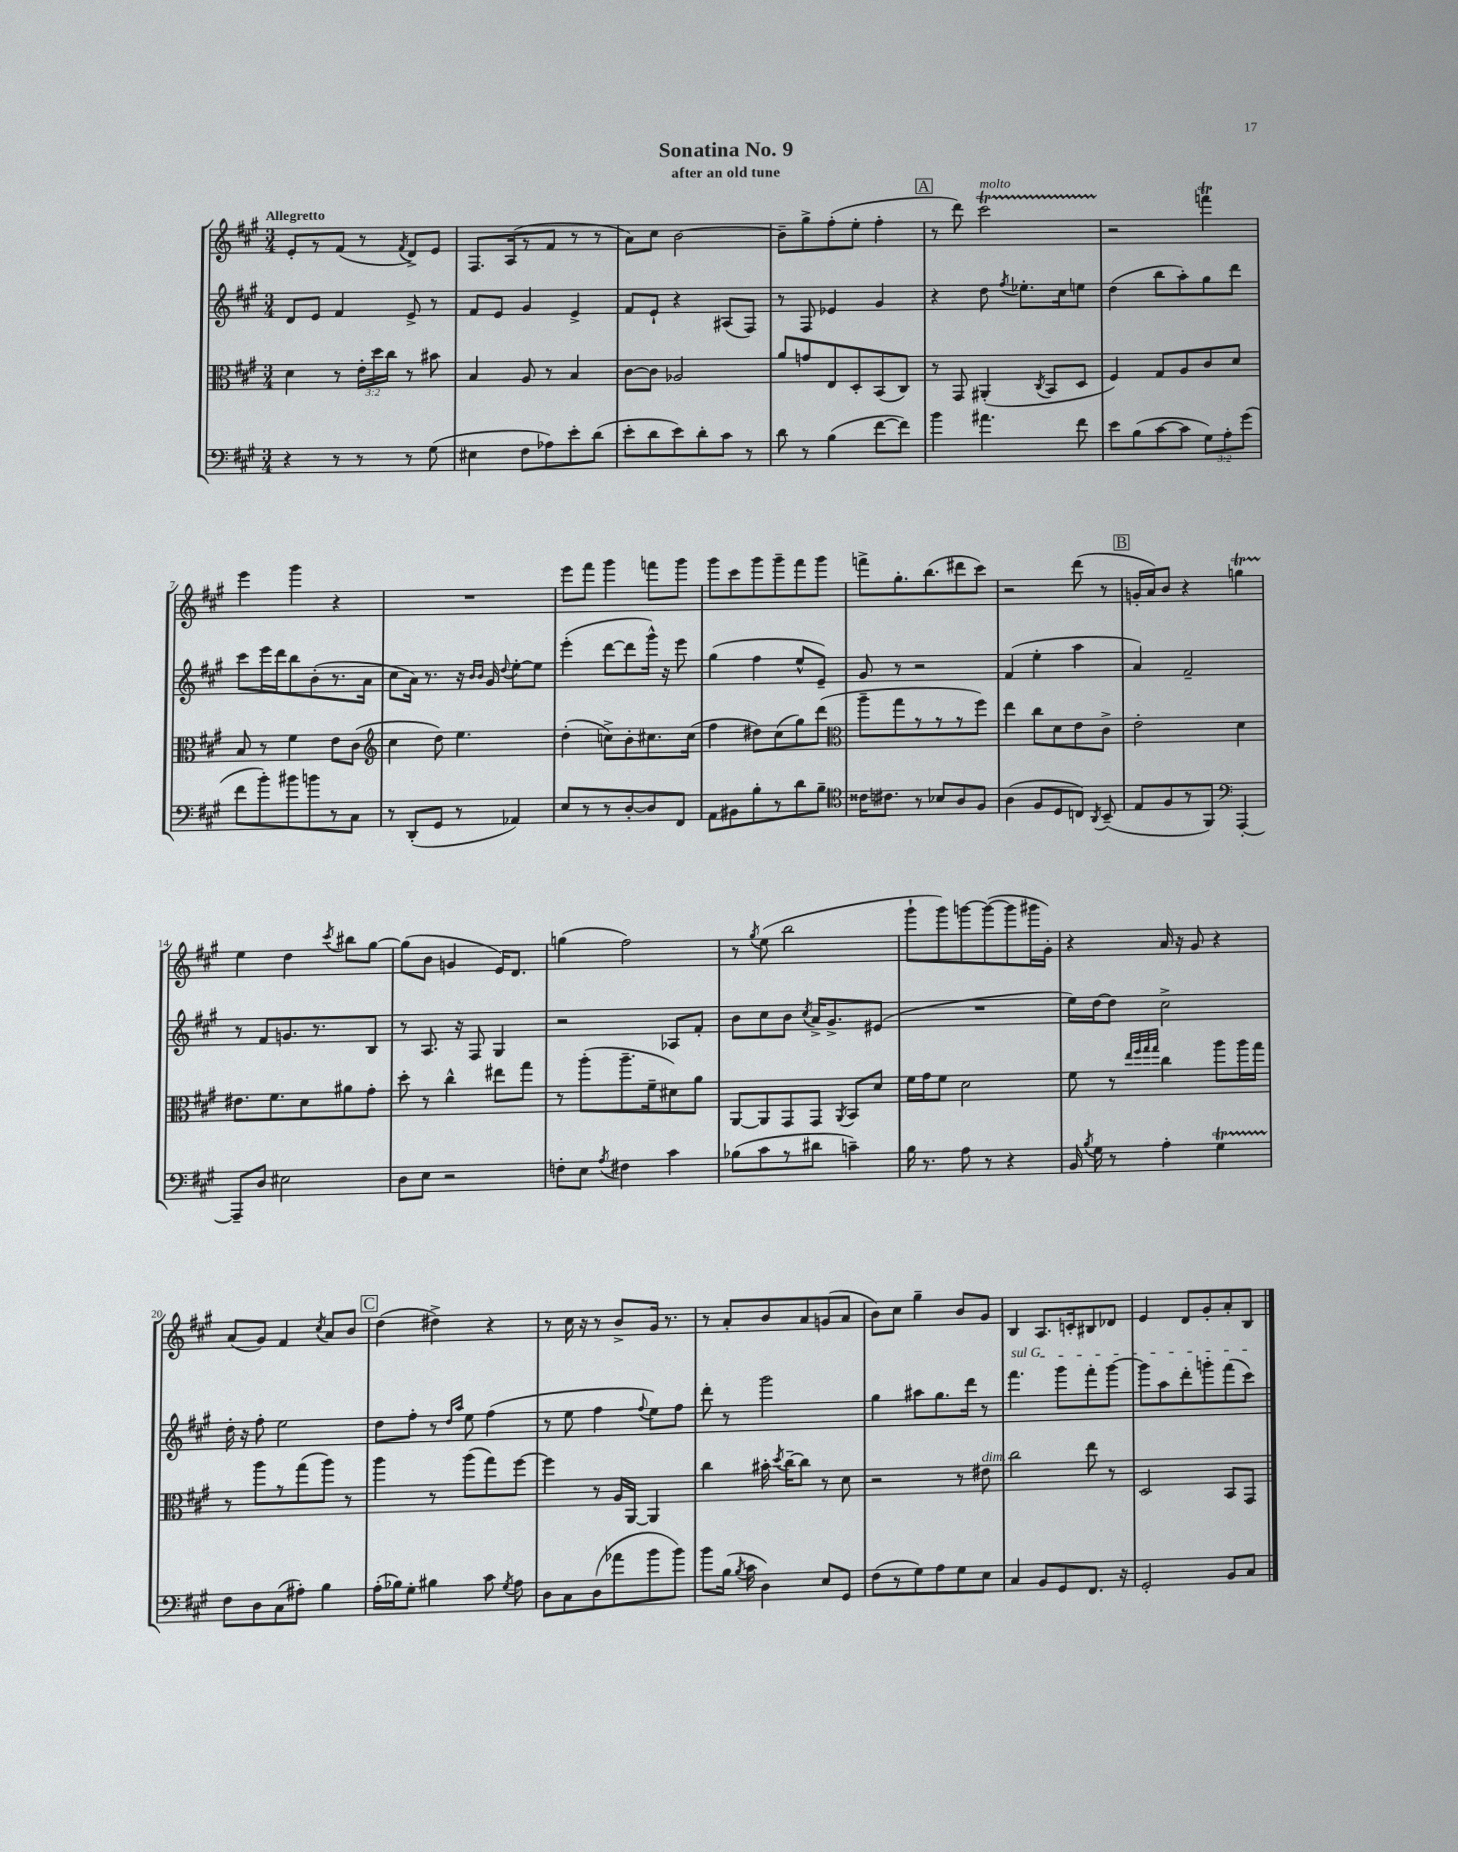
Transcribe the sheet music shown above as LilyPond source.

\header { title = "Sonatina No. 9" subtitle = "after an old tune" }
<<
\new StaffGroup <<
\new Staff = "s0" {
    \clef treble \key a \major \numericTimeSignature \time 3/4 \tempo "Allegretto"
    \autoBeamOff e'8[-. r8 fis'8]( r8 \acciaccatura { fis'8 } d'8[->) e'8] |
    fis8.[ a16( r8 fis'8] r8 r8 |
    a'8[) cis''8] b'2~ |
    b'8[-- gis''8-> fis''8-.( e''8]-. fis''4-. |
    \mark \markup { \box "A" } r8 d'''8) cis'''2\startTrillSpan^\markup { \italic "molto" } |
    r2\stopTrillSpan f'''4\trill |
    e'''4 gis'''4 r4 |
    R2. |
    e'''8[ fis'''8] gis'''4 f'''8[ gis'''8] |
    gis'''8[ cis'''8 gis'''8 gis'''8-- fis'''8 gis'''8] |
    f'''8[-> gis''8.-. b''8.( dis'''8 cis'''8]) |
    r2 d'''8( r8 |
    \mark \markup { \box "B" } g'16[-. a'16) b'8] r4 g''4\startTrillSpan |
    e''4\stopTrillSpan d''4 \acciaccatura { cis'''8 } bis''8[ gis''8]~ |
    gis''8[( b'8] g'4 e'16[) d'8.] |
    g''4( fis''2) |
    r8 \acciaccatura { gis''8 } e''8( b''2 |
    gis'''8[-! gis'''8) g'''8~ g'''8~( g'''8 gis'''16 gis'16]-.) |
    r4 a'16 r16 gis'8 r4 |
    a'8[( gis'8]) fis'4 \acciaccatura { cis''8 } a'8[ b'8] |
    \mark \markup { \box "C" } d''4( dis''4->) r4 |
    r8 cis''16 r16 r8 b'8[-> gis'16] r8. |
    r8 a'8[-. b'8 a'8 g'8( a'8] |
    b'8[) cis''8] gis''4-- b'8[ gis'8] |
    b4 a8.[ c'16-. bis8 des'8] |
    e'4 d'8[ gis'8-. a'8-. b8] \bar "|." |
}
\new Staff = "s1" {
    \clef treble \key a \major \numericTimeSignature \time 3/4
    \autoBeamOff d'8[ e'8] fis'4 e'8-> r8 |
    fis'8[ e'8] gis'4 e'4-> |
    fis'8[ e'8]-! r4 ais8[( fis8]) |
    r8 fis8 ees'4 gis'4 |
    \mark \markup { \box "A" } r4 d''8 \acciaccatura { fis''8 } ees''8.[-. cis''16 e''8] |
    d''4( b''8[ a''8-.) gis''8 d'''8] |
    cis'''8[ e'''16 d'''16 b''8 b'8-.( r8. a'16] |
    cis''8[ a'16]) r8. r16 \grace { b'16[ b'16] } gis'16 \appoggiatura { d''8 } e''8[~-. e''8] |
    e'''4-.( d'''8[~ d'''8 gis'''16]-^) r16 e'''8 |
    gis''4( fis''4 e''8[-^ e'8]--) |
    gis'8 r8 r2 |
    fis'4( e''4-. a''4 |
    \mark \markup { \box "B" } a'4) fis'2-- |
    r8 fis'8[ g'8. r8. b8] |
    r8 a8. r16 fis8 gis4 |
    r2 aes8[ fis'8]-. |
    b'8[ cis''8 b'8] \acciaccatura { cis''8 } a'16[-> gis'8.-> eis'8]( |
    R2. |
    e''16[) d''16~ d''8] cis''2-> |
    d''16-. r16 fis''8-. e''2 |
    \mark \markup { \box "C" } d''8[ fis''8]-. r8 \grace { d''16[ a''16] } e''8 fis''4( |
    r8 e''8 fis''4 \appoggiatura { fis''8 } e''8[) fis''8] |
    d'''8-. r8 gis'''2 |
    gis''4 ais''8[ gis''8. d'''16] r8 |
    \once \override TextSpanner.bound-details.left.text = \markup { \italic "sul G" } fis'''4.\startTextSpan gis'''8[ fis'''8-. gis'''8]~ |
    gis'''8[ a''8 d'''8-. g'''8-. fis'''8( cis'''8]\stopTextSpan) \bar "|." |
}
\new Staff = "s2" {
    \clef alto \key a \major \numericTimeSignature \time 3/4 \override Staff.TupletNumber.text = #tuplet-number::calc-fraction-text
    \autoBeamOff d'4 r8 \tuplet 3/2 { e'16[-. d''16 cis''16] } r8 bis'8 |
    b4 a8 r8 b4 |
    cis'8[~ cis'8] aes2 |
    a'8[ g'8 e8 d8-. b,8( cis8]) |
    \mark \markup { \box "A" } r8 gis,8 ais,4-.( \acciaccatura { cis8 } b,8[ d8] |
    fis4) gis8[ a8 cis'8 d'8] |
    b8 r8 fis'4 e'8[ cis'8]( |
    \clef treble cis''4 d''8) e''4. |
    d''4-.( c''8[->) b'8-. cis''8. cis''16]( |
    fis''4 dis''8[) cis''8( gis''8) d'''8]( |
    \clef alto a''8[-- gis''8 r8 r8 r8 fis''8]) |
    e''4 cis''8[ d'8 e'8 cis'8]-> |
    \mark \markup { \box "B" } e'2-. d'4 |
    eis'8.[ fis'8. d'8 ais'8 gis'8]-. |
    d''8-. r8 cis''4-^ eis''8[ gis''8] |
    r8 a''8[-.( a''8.-- fis'16-- dis'8) a'8] |
    a,8[~ a,8 gis,8 gis,8] \acciaccatura { a,8 } b,8[ d'8] |
    fis'16[ gis'16 fis'8] d'2 |
    fis'8 r8 \grace { e''32[ fis''32 gis''32 gis''32] } cis''4 a''8[ a''16 gis''16] |
    r8 a''8[ r8 gis''8( a''8]) r8 |
    \mark \markup { \box "C" } a''4 r8 a''8[( gis''8) fis''8]~ |
    fis''4 r8 a16[ a,16]~ a,4 |
    cis''4 bis'16-. \acciaccatura { d''8 } cis''16[~-- cis''8] r8 d'8 |
    r2 r8 eis'8^\markup { \italic "dim." } |
    cis''2 e''8 r8 |
    d2 b,8[ gis,8] \bar "|." |
}
\new Staff = "s3" {
    \clef bass \key a \major \numericTimeSignature \time 3/4 \override Staff.TupletNumber.text = #tuplet-number::calc-fraction-text
    \autoBeamOff r4 r8 r8 r8 gis8( |
    eis4 fis8[ aes8) e'8-. d'8]( |
    e'8[-. d'8 e'8) d'8-. cis'8] r8 |
    d'8 r8 b4( fis'8[~ fis'8]) |
    \mark \markup { \box "A" } b'4 ais'4. fis'8 |
    e'8[ b8( cis'8~ cis'8] \tuplet 3/2 { gis8[) a8-. gis'8]( } |
    fis'8[ b'8-.) bis'8 b'8 r8 cis8] |
    r8 d,8[-.( gis,8] r8 aes,4) |
    e8[ r8 r8 d8~-. d8 fis,8] |
    a,8[ bis,8 b8-. r8 d'8 b8]-- |
    \clef tenor cisis'16[ cis'8.] r8 bes8[ a8 fis8] |
    a4( fis8[ d8 c8]) \acciaccatura { a,8 } b,8--( |
    \mark \markup { \box "B" } e8[ fis8 r8 fis,8]) \clef bass a,,4~-. |
    a,,8[-- d8] eis2 |
    d8[ e8] r2 |
    f8[-. e8] \acciaccatura { a8 } fis4 cis'4 |
    bes8[( cis'8 r8 dis'8] c'4--) |
    b16 r8. a8 r8 r4 |
    b,16 \acciaccatura { b8 } gis16 r8 a4-. gis4\startTrillSpan |
    fis8[\stopTrillSpan d8 cis8( ais8]-.) b4 |
    \mark \markup { \box "C" } a16[-.( bes16) gis8]-. bis4 cis'8 \acciaccatura { gis8 } a8 |
    d8[ cis8 d8( aes'8 b'8 b'8]) |
    b'8[ b16]( \acciaccatura { b8 } cis'16 d4) e8[ gis,8] |
    fis8[( r8 gis8) a8 gis8 e8] |
    cis4 b,8[ gis,8 fis,8.] r16 |
    gis,2-. b,8[ cis8] \bar "|." |
}
>>
>>
